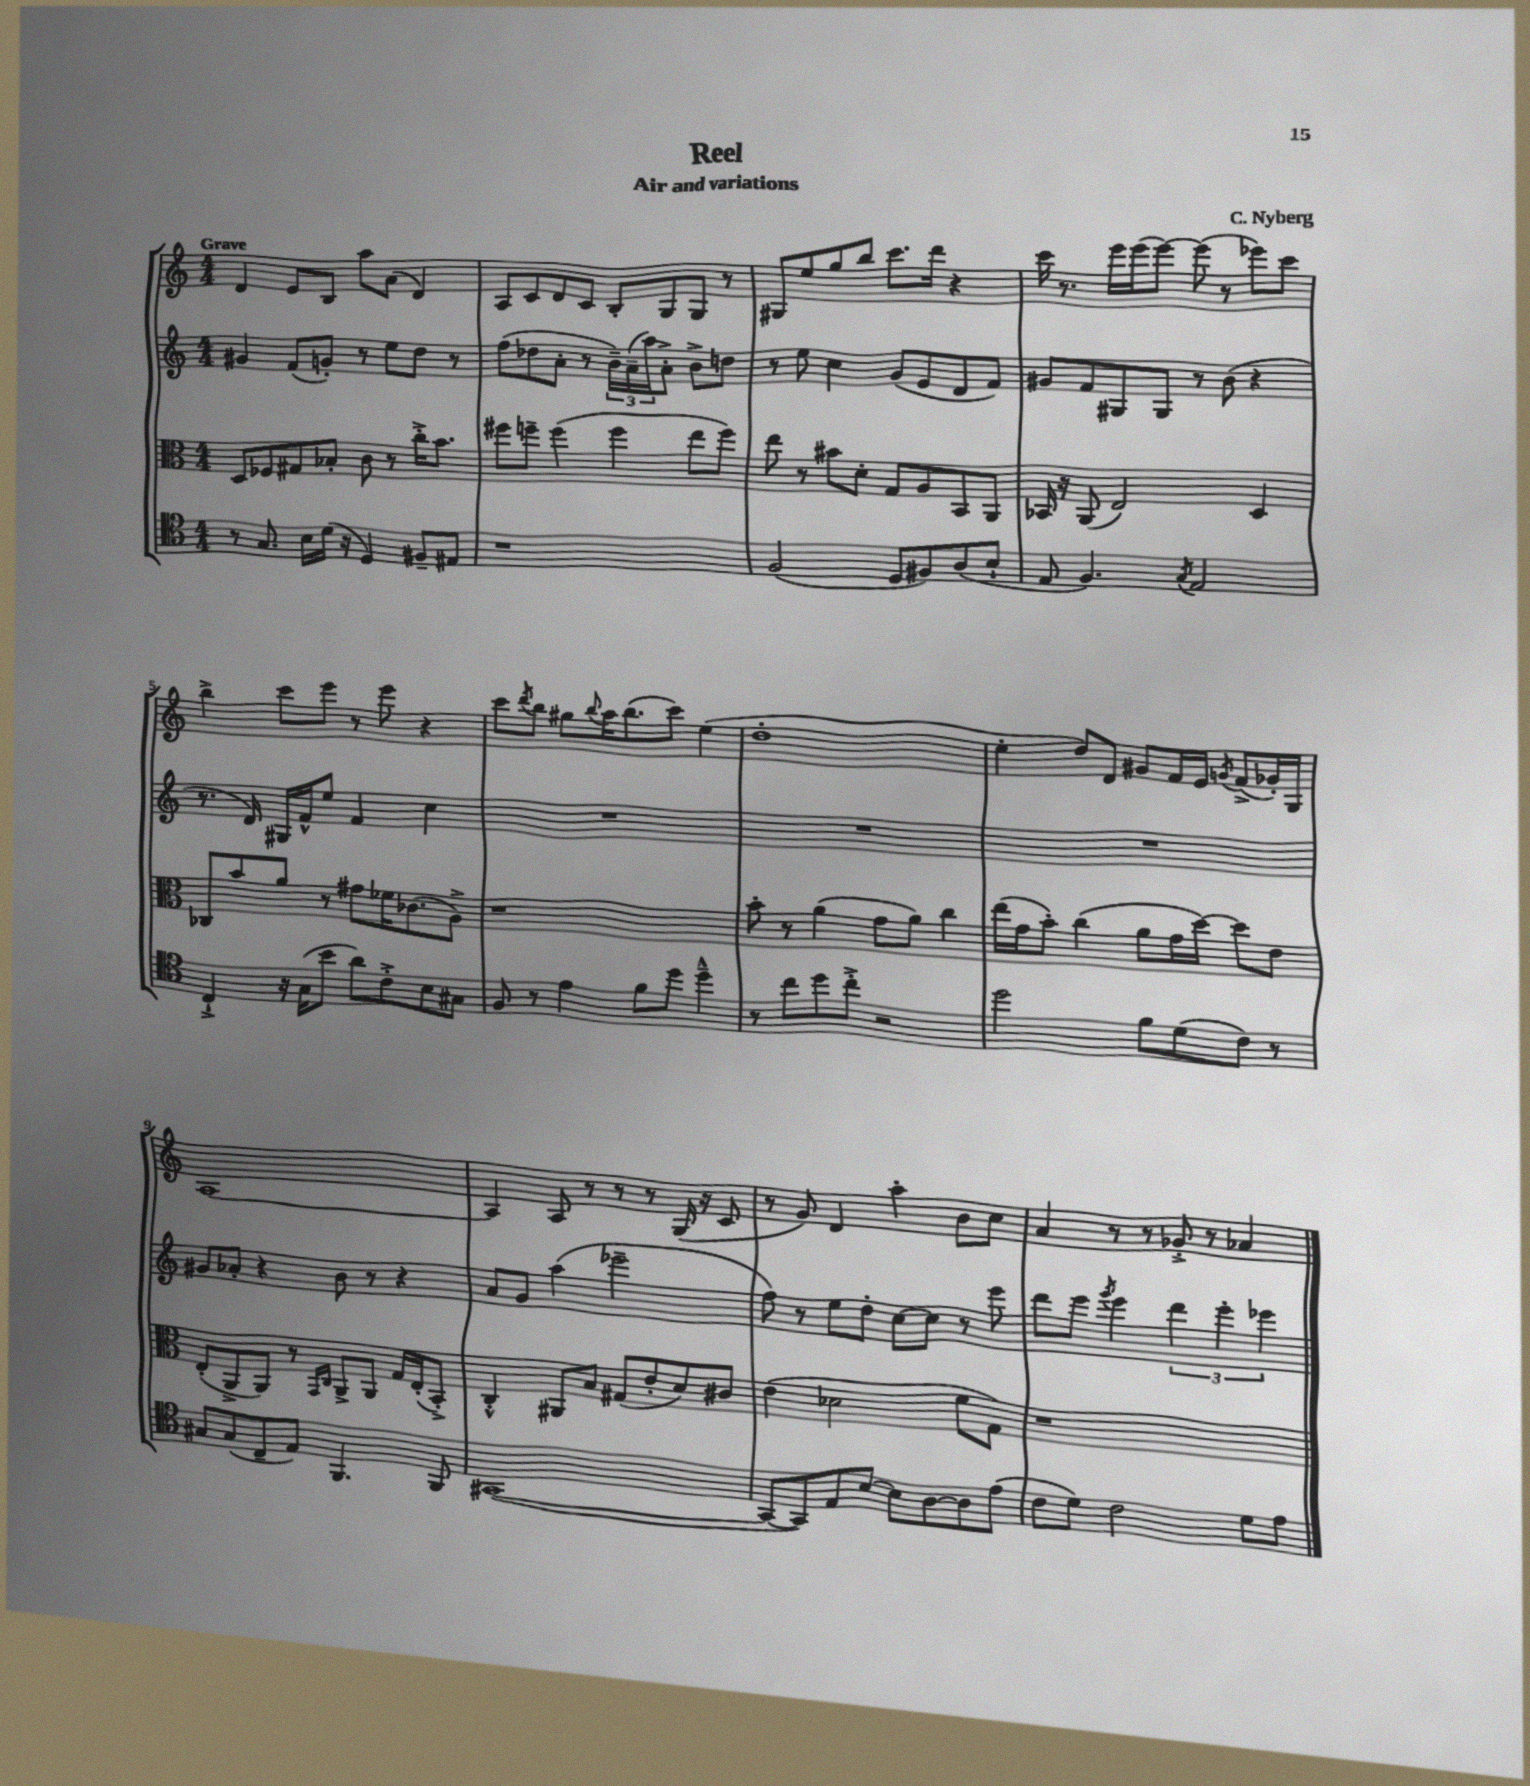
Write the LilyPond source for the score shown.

\header { title = "Reel" composer = "C. Nyberg" subtitle = "Air and variations" }
<<
\new StaffGroup <<
\new Staff = "s0" {
    \clef treble \key c \major \numericTimeSignature \time 4/4 \tempo "Grave"
    d'4 e'8 b8 a''8 a'8( d'4) |
    a8 c'8 d'8 c'8 b8-. g8 g8 r8 |
    gis8 e''8 g''8 b''8 c'''8. d'''16 r4 |
    c'''16 r8. e'''16 e'''16( e'''8~) e'''8( r8 ees'''8) c'''8 |
    b''4-> c'''8 e'''8 r8 e'''8 r4 |
    c'''8 \acciaccatura { d'''8 } b''8 gis''8 \appoggiatura { b''8 } a''16 b''8.( c'''8) e''4( |
    d''1-. |
    e''4-. d''8) d'8 gis'8 f'16 e'16 \acciaccatura { g'8 } f'8->( ges'16-.) g16 |
    a1~ |
    a4 a8 r8 r8 r8 g16( r16 c'8 |
    r8 g'8) d'4 a''4-. b'8 c''8 |
    a'4 r8 r8 ges'8-.-> r8 aes'4 \bar "|." |
}
\new Staff = "s1" {
    \clef treble \key c \major \numericTimeSignature \time 4/4
    gis'4 f'8( g'8-.) r8 e''8 d''8 r8 |
    f''8( des''8 a'8-. r8 \tuplet 3/2 { b'16--) a'16--( a''16) } a'8-.-> b'8-> d''8 |
    r8 e''8 c''4 g'8( e'8 d'8 f'8) |
    gis'8 f'8 gis8 gis8 r8 b'8( r4 |
    r8. d'16) gis16 f'16-^ e''8 f'4 c''4 |
    R1 |
    R1 |
    R1 |
    gis'8 aes'8-. r4 b'8 r8 r4 |
    a'8 g'8 a''4( ees'''2-- |
    f''8) r8 e''8 d''8-. c''8~ c''8 r8 e'''8 |
    d'''8 e'''8 \acciaccatura { g'''8 } e'''4 \tuplet 3/2 { d'''4 e'''4-. ees'''4 } \bar "|." |
}
\new Staff = "s2" {
    \clef alto \key c \major \numericTimeSignature \time 4/4
    d8 fes8 gis8 bes8-. c'8 r8 c''16-.-> b'8. |
    fis''8 f''8-- f''4( f''4 e''8 f''8) |
    e''8 r8 bis'8 d'8-. g8 a8 b,8 a,8 |
    bes,16 r16 a,8( e2) d4 |
    ces8 b'8 a'8 r8 gis'8 fes'16 ces'8.( a8->) |
    r1 |
    b'8-. r8 a'4( g'8 a'8) c''4 |
    e''16( g'16 b'8-.) c''4( a'8 g'16 d''16~) d''8 e'8 |
    e8-.( a,8-> a,8) r8 \grace { g,16 c16 } a,8-> a,8 g16 e16-.( b,8-.->) |
    c4-.-^ ais,8 b8 gis8( e'8-. d'8) cis'8 |
    e'4( des'2 f'8 g8) |
    r1 \bar "|." |
}
\new Staff = "s3" {
    \clef tenor \key c \major \numericTimeSignature \time 4/4
    r8 g8. b16 d'16( r16 d4) fis8-- eis8 |
    r1 |
    f2( d8 fis8) a8( b8-! |
    e8 f4.) \acciaccatura { g8 } e2 |
    c4-!-> r16 g16( b'8 a'8) c'8-.-> b8 gis8 |
    f8 r8 e'4 f'8 d''8 d''4---^ |
    r8 c''8 d''8 c''8-.-> r2 |
    d''2 f'8 d'8( c'8) r8 |
    gis8 gis8( c8-- e8) f,4. f,8 |
    gis,1~( |
    gis,8~ gis,8) e8 b8~ b8 a8~ a8 e'8( |
    c'8 d'8) c'2 d'8 e'8 \bar "|." |
}
>>
>>
